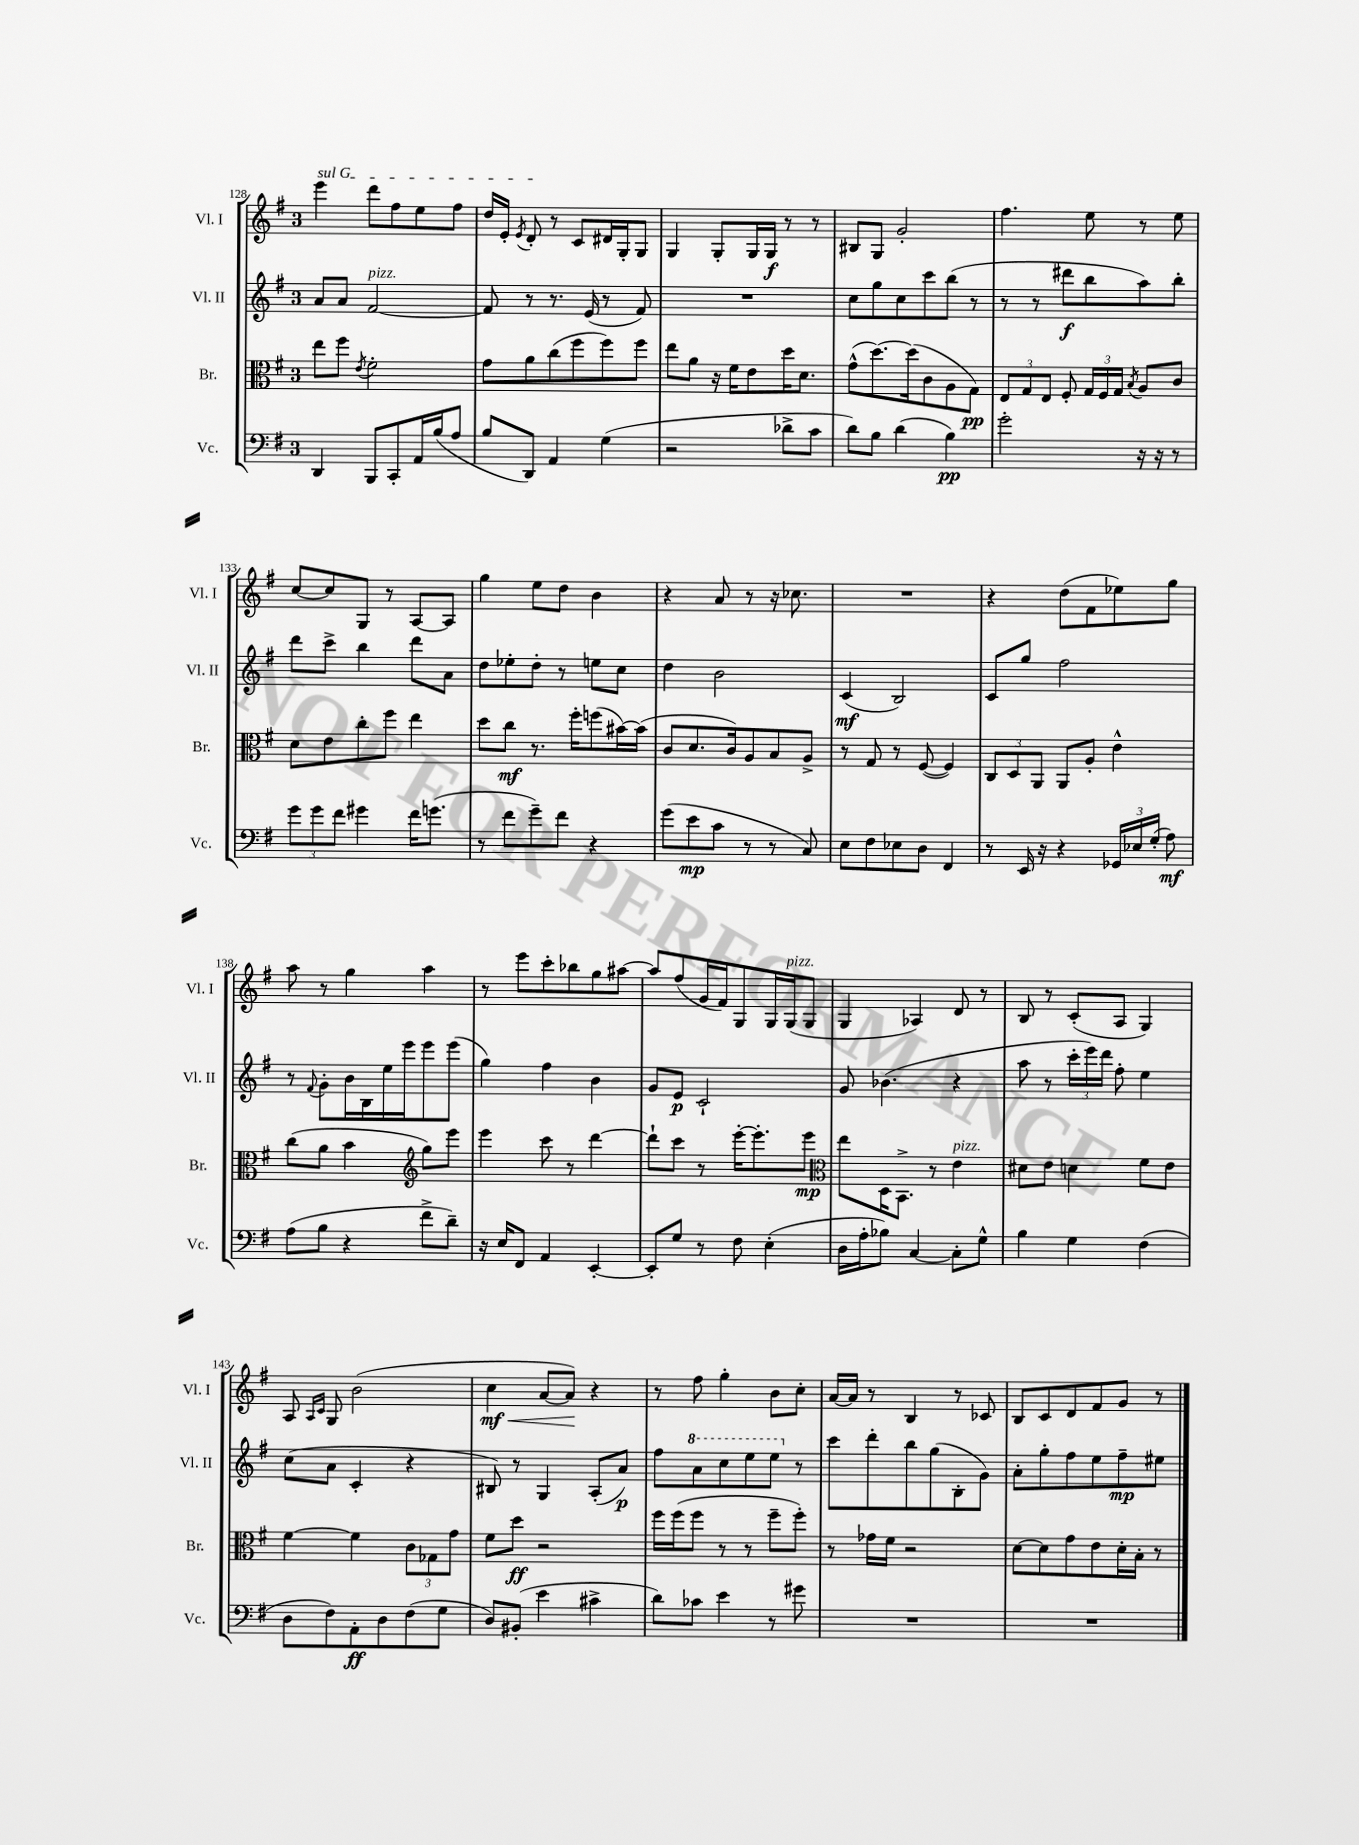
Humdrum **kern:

**kern	**dynam	**kern	**dynam	**kern	**dynam	**kern	**dynam
*part4	*part4	*part3	*part3	*part2	*part2	*part1	*part1
*staff4	*staff4	*staff3	*staff3	*staff2	*staff2	*staff1	*staff1
*I"Vc.	*	*I"Br.	*	*I"Vl. II	*	*I"Vl. I	*
*I'Vc.	*	*I'Br.	*	*I'Vl. II	*	*I'Vl. I	*
*clefF4	*	*clefC3	*	*clefG2	*	*clefG2	*
*k[f#]	*	*k[f#]	*	*k[f#]	*	*k[f#]	*
*M3/4	*	*M3/4	*	*M3/4	*	*M3/4	*
=128	=128	=128	=128	=128	=128	=128	=128
!	!	!	!	!	!	!LO:TX:a:i:t=sul G	!
4DD/	.	8ee\L	.	8a/L	.	4eee\	.
.	.	8ff#\J	.	8a/J	.	.	.
.	.	8qe/	.	.	.	.	.
!	!	!	!	!LO:TX:a:i:t=pizz.	!	!	!
8BBB/L	.	2f#'\	.	[2f#/	.	8ddd\L	.
8CC'/	.	.	.	.	.	8ff#\	.
16AA/L	.	.	.	.	.	8ee\	.
(16B/J	.	.	.	.	.	.	.
8A/J	.	.	.	.	.	8ff#\J	.
=129	=129	=129	=129	=129	=129	=129	=129
8B/L	.	8g\L	.	8f#/]	.	16dd/LL	.
.	.	.	.	.	.	16e'/JJ	.
.	.	.	.	.	.	8qe/	.
8DD/J)	.	8a\	.	8r	.	8d'/	.
4AA/	.	(8cc\	.	8.r	.	8r	.
.	.	8ff#\	.	.	.	8c/L	.
.	.	.	.	(16e/	.	.	.
(4G\	.	8ff#\)	.	8r	.	16d#X/L	.
.	.	.	.	.	.	16G'/J	.
.	.	8ff#\J	.	8f#/)	.	8G/J	.
=130	=130	=130	=130	=130	=130	=130	=130
2r	.	8ee\L	.	2.r	.	4G/	.
.	.	8a\J	.	.	.	.	.
.	.	16r	.	.	.	8G'/L	.
.	.	16f#\KL	.	.	.	.	.
.	.	8e\	.	.	.	16G/L	.
.	.	.	.	.	.	16G/JJ	f
8d-X^\L	.	16dd\K	.	.	.	8r	.
.	.	8.d\J	.	.	.	.	.
8c\J	.	.	.	.	.	8r	.
=131	=131	=131	=131	=131	=131	=131	=131
8d\L)	.	(8g^^\L	.	8cc\L	.	8B#X/L	.
8B\J	.	[8.dd\)	.	8gg\	.	8G/J	.
(4d\	.	.	.	8cc\	.	2g'/	.
.	.	(16dd\k]	.	.	.	.	.
.	.	8c\	.	8ccc\	.	.	.
4B\)	pp	8A\	.	(8bb\J	.	.	.
.	.	8G\J)	pp	8r	.	.	.
=132	=132	=132	=132	=132	=132	=132	=132
2g'\	.	12E/L	.	8r	.	4.ff#\	.
.	.	12G/	.	.	.	.	.
.	.	.	.	8r	.	.	.
.	.	12E/J	.	.	.	.	.
.	.	8F#'/	.	8ddd#X\L	f	.	.
.	.	24G/LL	.	8bb\	.	8ee\	.
.	.	24F#/	.	.	.	.	.
.	.	24G/JJ	.	.	.	.	.
.	.	8qB/	.	.	.	.	.
16r	.	8A/L	.	8aa\)	.	8r	.
16r	.	.	.	.	.	.	.
8r	.	8c/J	.	8bb'\J	.	8ee\	.
!!LO:LB:g=z
=133	=133	=133	=133	=133	=133	=133	=133
12g\L	.	8d\L	.	8ddd\L	.	[8cc/L	.
12g\	.	.	.	.	.	.	.
.	.	8e\	.	8ccc^\J	.	8cc/]	.
12f#\J	.	.	.	.	.	.	.
4g#X\	.	8cc'\	.	4bb\	.	8G/J	.
.	.	8ff#\J	.	.	.	8r	.
16f#\KL	.	4ee\	.	8ddd\L	.	[8A/L	.
(8.gn\J	.	.	.	.	.	.	.
.	.	.	.	8a\J	.	8A/J]	.
=134	=134	=134	=134	=134	=134	=134	=134
8r	.	8dd\L	.	8dd\L	.	4gg\	.
8f#\L	.	8cc\J	mf	8ee-X'\	.	.	.
8g~\)	.	8.r	.	8dd'\J	.	8ee\L	.
8f#\J	.	.	.	8r	.	8dd\J	.
.	.	16ff#'\KL	.	.	.	.	.
4r	.	(8ffn\	.	8een\L	.	4b\	.
.	.	[16b#X\L)	.	8cc\J	.	.	.
.	.	(16b#\JJ]	.	.	.	.	.
=135	=135	=135	=135	=135	=135	=135	=135
(8g\L	.	8c/L	.	4dd\	.	4r	.
8e\	mp	8.d/	.	.	.	.	.
8c\J	.	.	.	2b\	.	8a/	.
.	.	16c/k)	.	.	.	.	.
8r	.	8A/	.	.	.	8r	.
8r	.	8B/	.	.	.	16r	.
.	.	.	.	.	.	8.cc-X\	.
8C/)	.	8A^/J	.	.	.	.	.
=136	=136	=136	=136	=136	=136	=136	=136
8E\L	.	8r	.	(4c/	mf	2.r	.
8F#\	.	8G/	.	.	.	.	.
8E-X\	.	8r	.	2B/)	.	.	.
8D\J	.	([8F#/	.	.	.	.	.
4FF#/	.	4F#/])	.	.	.	.	.
=137	=137	=137	=137	=137	=137	=137	=137
8r	.	12C/L	.	8c/L	.	4r	.
.	.	12D/	.	.	.	.	.
16EE/	.	.	.	8gg/J	.	.	.
.	.	12AA/J	.	.	.	.	.
16r	.	.	.	.	.	.	.
4r	.	8AA/L	.	2ff#\	.	(8dd\L	.
.	.	8A'/J	.	.	.	8f#\	.
24GG-X/LL	.	4e^^\	.	.	.	8ee-X\)	.
24E-X/	.	.	.	.	.	.	.
(24G'/JJ	.	.	.	.	.	.	.
8A\)	mf	.	.	.	.	8gg\J	.
!!LO:LB:g=z
=138	=138	=138	=138	=138	=138	=138	=138
(8A\L	.	(8cc\L	.	8r	.	8aa\	.
.	.	.	.	8qqf#/	.	.	.
8B\J	.	8a\J	.	8g'\L	.	8r	.
4r	.	4b\	.	16b\L	.	4gg\	.
.	.	.	.	16B\	.	.	.
.	.	.	.	16ee\	.	.	.
.	.	.	.	16eee\J	.	.	.
*	*	*clefG2	*	*	*	*	*
8f#^\L	.	8gg\L)	.	8eee\	.	4aa\	.
8d~\J)	.	8eee\J	.	(8eee\J	.	.	.
=139	=139	=139	=139	=139	=139	=139	=139
16r	.	4eee\	.	4gg\)	.	8r	.
16E/KL	.	.	.	.	.	.	.
8FF#/J	.	.	.	.	.	8eee\L	.
4AA/	.	8ccc\	.	4ff#\	.	8ccc'\	.
.	.	8r	.	.	.	8bb-X\	.
[4EE'/	.	[4ddd\	.	4b\	.	8gg\	.
.	.	.	.	.	.	[8aa#X\J	.
=140	=140	=140	=140	=140	=140	=140	=140
8EE'/L]	.	8ddd`\L]	.	8g/L	.	8aa#/L]	.
8G/J	.	8ccc\J	.	8e/J	p	(8ff#/	.
8r	.	8r	.	2c`/	.	16g/L	.
.	.	.	.	.	.	16f#/J)	.
8F#\	.	[16eee'\KL	.	.	.	8G/	.
.	.	8.eee'\]	.	.	.	.	.
(4E'\	.	.	.	.	.	16G/L	.
!	!	!	!	!	!	!LO:TX:a:i:t=pizz.	!
.	.	.	.	.	.	(16G/J	.
.	.	8eee\J	mp	.	.	8G/J	.
=141	=141	=141	=141	=141	=141	=141	=141
*	*	*clefC3	*	*	*	*	*
16D\LL	.	8ee\L	.	8g/	.	4G/	.
16A'\J	.	.	.	.	.	.	.
8B-X\J)	.	16D\K	.	(4.b-X\	.	.	.
.	.	8.BB^\J	.	.	.	.	.
[4C/	.	.	.	.	.	4A-X/)	.
.	.	8r	.	.	.	.	.
!	!	!LO:TX:a:i:t=pizz.	!	!	!	!	!
8C'\L]	.	4e\	.	4r	.	8d/	.
8G^^\J	.	.	.	.	.	8r	.
=142	=142	=142	=142	=142	=142	=142	=142
4B\	.	8d#X\L	.	8aa\	.	8B/	.
.	.	8e\J	.	8r	.	8r	.
4G\	.	4dn\	.	24ccc'\LL	.	(8c'/L	.
.	.	.	.	24eee\)	.	.	.
.	.	.	.	24ddd\JJ	.	.	.
.	.	.	.	8ff#'\	.	8A/J	.
(4F#\	.	8f#\L	.	4ee\	.	4G/)	.
.	.	8e\J	.	.	.	.	.
!!LO:LB:g=z
=143	=143	=143	=143	=143	=143	=143	=143
8D\L	.	[4f#\	.	(8cc\L	.	8A/	.
.	.	.	.	.	.	16qqA/LL	.
.	.	.	.	.	.	16qqc/JJ	.
8F#\)	.	.	.	8a\J	.	8G/	.
8AA'\	ff	4f#\]	.	4c'/	.	(2b\	.
8D\	.	.	.	.	.	.	.
(8F#\	.	12c\L	.	4r	.	.	.
.	.	12G-X\	.	.	.	.	.
8G\J	.	.	.	.	.	.	.
.	.	12g\J	.	.	.	.	.
=144	=144	=144	=144	=144	=144	=144	=144
!	!	!	!	!	!	!	!LO:HP:b
8D/L)	.	8f#\L	.	8B#X/)	.	4cc\	< mf
(8BB#X'/J	.	8dd\J	ff	8r	.	.	.
4e\	.	2r	.	4G/	.	[8a/L	.
.	.	.	.	.	.	8a/J])	.
4c#X^\	.	.	.	(8A'/L	.	4r	[
.	.	.	.	8a/J)	p	.	.
=145	=145	=145	=145	=145	=145	=145	=145
8d\L)	.	16ff#\LL	.	8ff#\L	.	8r	.
.	.	(16ff#\J	.	.	.	.	.
*	*	*	*	*8va	*	*	*
8c-X\J	.	8ff#\J	.	8aa\	.	8ff#\	.
4e\	.	8r	.	8ccc\	.	4gg'\	.
.	.	8r	.	8eee\	.	.	.
8r	.	8ff#~\L	.	8eee\J	.	8b\L	.
*	*	*	*	*X8va	*	*	*
8g#X\	.	8ff#'\J)	.	8r	.	8cc'\J	.
=146	=146	=146	=146	=146	=146	=146	=146
2.r	.	8r	.	8ccc\L	.	[16a/LL	.
.	.	.	.	.	.	16a/JJ]	.
.	.	16g-X\LL	.	8ddd'\	.	8r	.
.	.	16f#\JJ	.	.	.	.	.
.	.	2r	.	8bb\	.	4B/	.
.	.	.	.	(8gg\	.	.	.
.	.	.	.	8B'\	.	8r	.
.	.	.	.	8g\J)	.	8c-X/	.
=147	=147	=147	=147	=147	=147	=147	=147
2.r	.	[8d\L	.	8a'\L	.	8B/L	.
.	.	8d\]	.	8gg'\	.	8c/	.
.	.	8g\	.	8ff#\	.	8d/	.
.	.	8e\	.	8ee\	.	8f#/	.
.	.	16d'\L	.	8ff#~\	mp	8g/J	.
.	.	16B'\JJ	.	.	.	.	.
.	.	8r	.	8ee#X\J	.	8r	.
==	==	==	==	==	==	==	==
*-	*-	*-	*-	*-	*-	*-	*-
